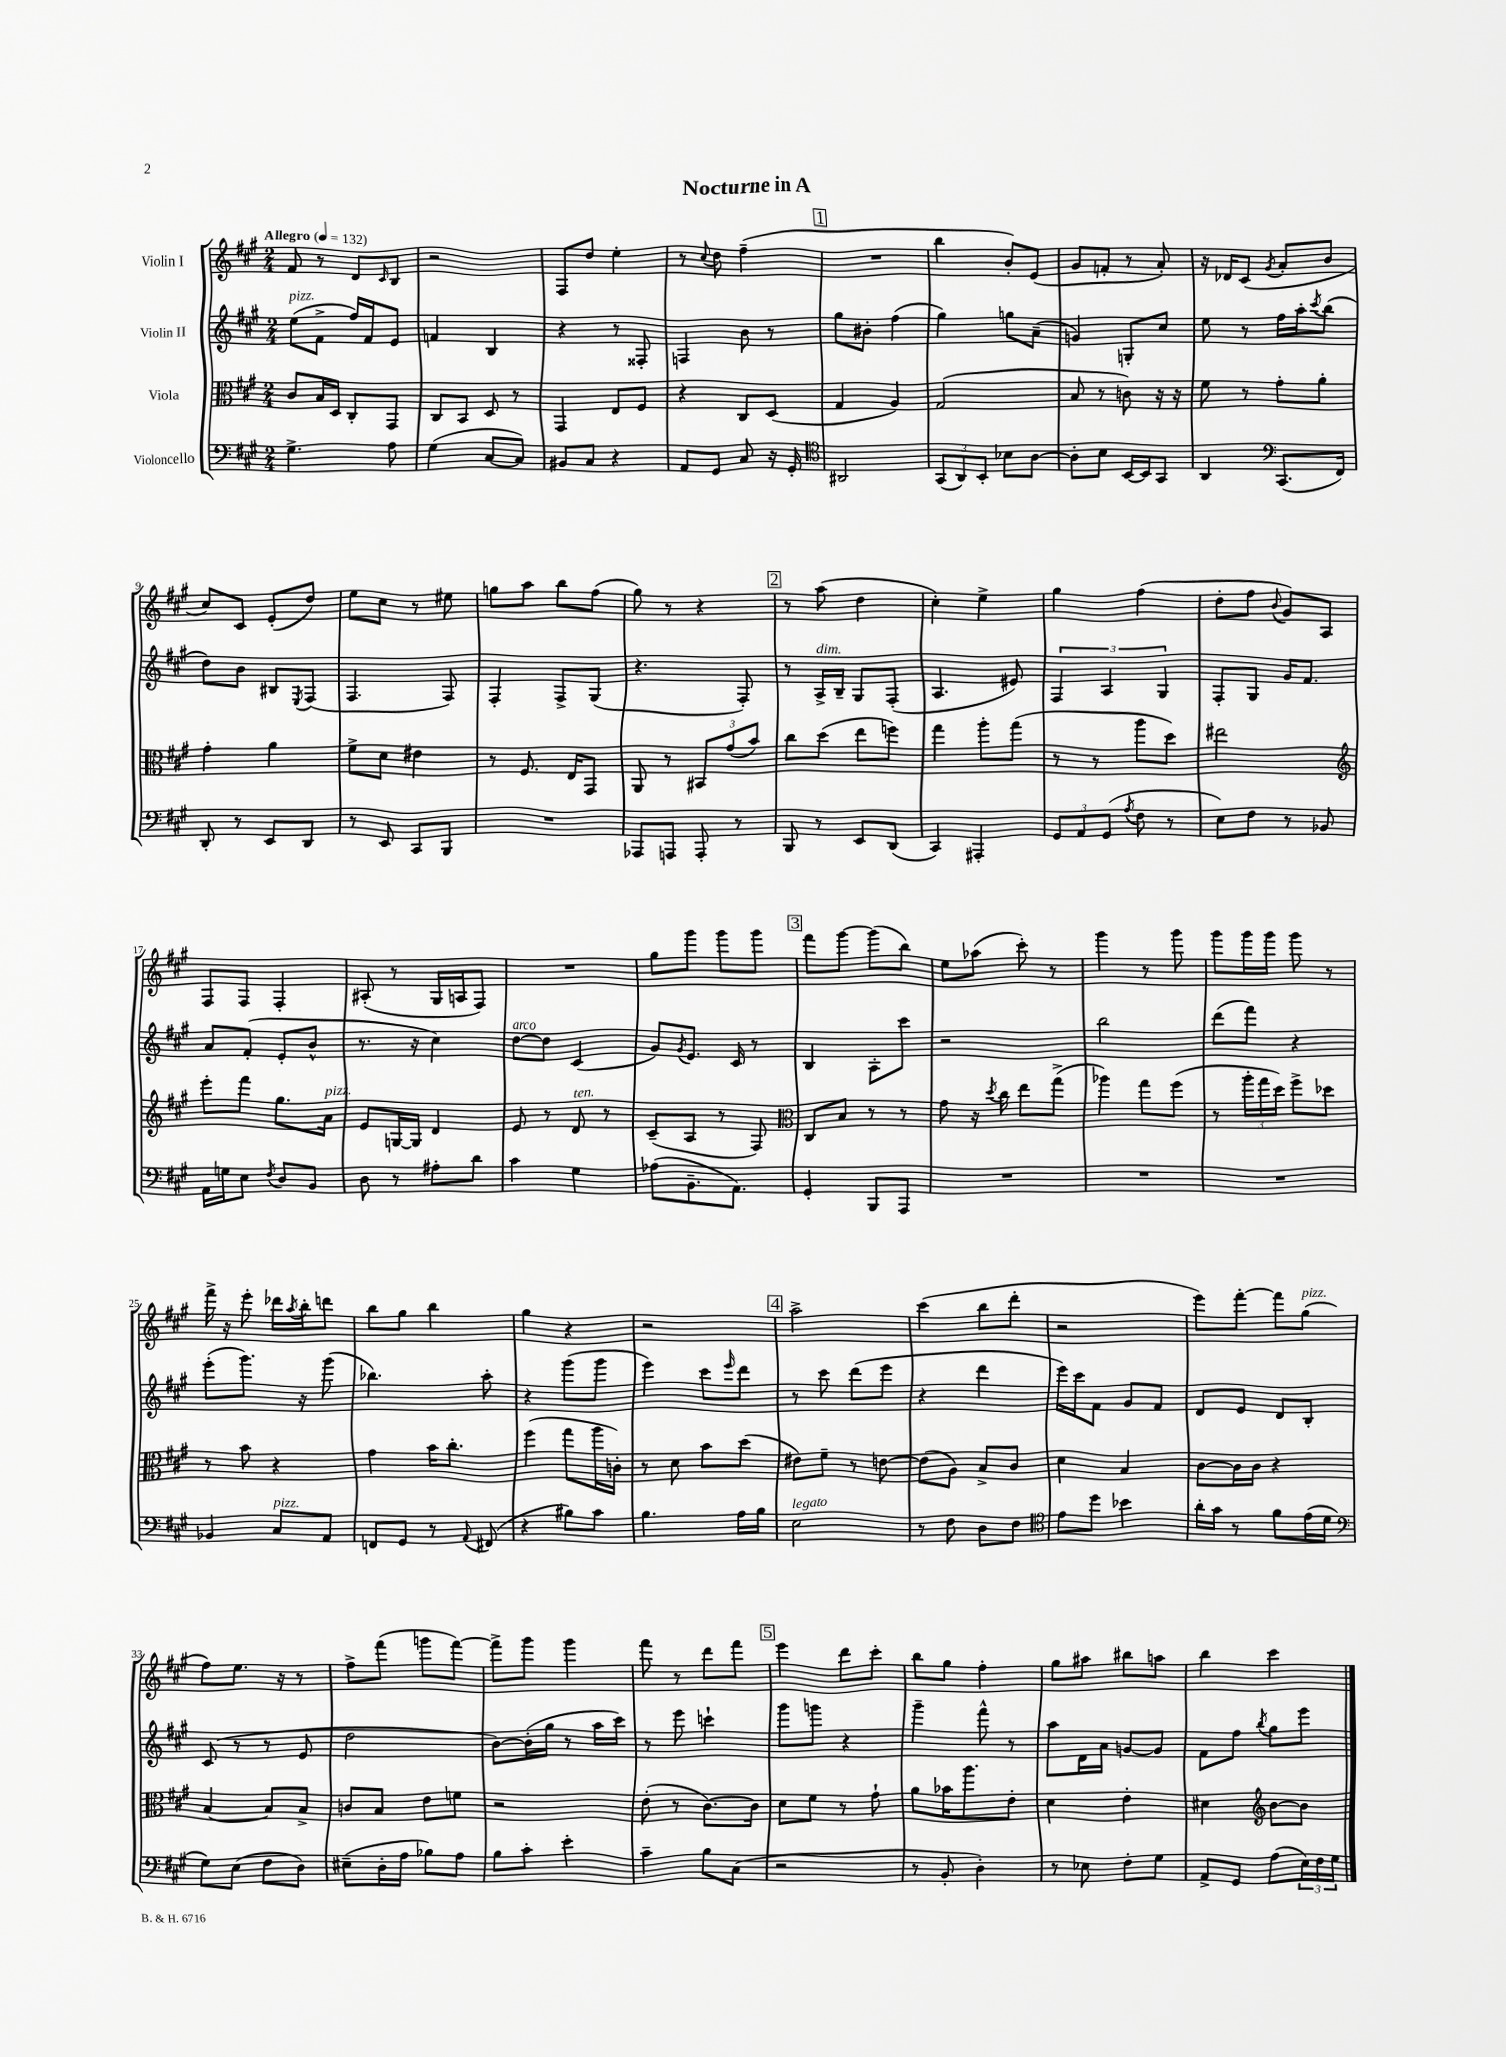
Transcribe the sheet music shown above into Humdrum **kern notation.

**kern	**kern	**kern	**kern
*staff4	*staff3	*staff2	*staff1
*clefF4	*clefC3	*clefG2	*clefG2
*k[f#c#g#]	*k[f#c#g#]	*k[f#c#g#]	*k[f#c#g#]
*M2/4	*M2/4	*M2/4	*M2/4
*MM132	*MM132	*MM132	*MM132
4.G#^	8c#	(8ee	8f#
.	16B	8f#^	8r
.	16D	.	.
.	8C#'	16ff#)	8d
.	.	16f#	.
.	.	.	16qqc#
8A	8GG#	8e	8B
=	=	=	=
(4G#	8C#	4f	2r
.	8BB	.	.
[8C#	8D	4B	.
8C#])	8r	.	.
=	=	=	=
8BB#	4GG#	4r	8F#
8C#	.	.	8dd
4r	8E	8r	4ee'
.	8F#	8F##'	.
=	=	=	=
8AA	4r	4F	8r
.	.	.	8qqcc#
8GG#	.	.	8dd
8C#	8C#	8b	(4ff#~
16r	(8D	8r	.
16GG#'	.	.	.
=	=	=	=
*clefC4	*	*	*
2AA#	4G#	8gg#	2r
.	.	8b#'	.
.	4A)	(4ff#	.
=	=	=	=
(12GG#	(2G#	4gg#)	4bb
12AA)	.	.	.
12BB'	.	.	.
8B-	.	8gg	8b')
[8A	.	(8a~	(8e
=	=	=	=
8A']	8B	4g)	8g#
8B	8r	.	8f'
[16BB	8c)	8G'	8r
16BB]	.	.	.
8GG#	16r	8cc#	8a')
.	16r	.	.
=	=	=	=
4AA	8f#	8ee	16r
.	.	.	16d-
.	8r	8r	(8c#
*clefF4	*	*	*
.	.	.	8qg#
(8.CC#	8g#'	16ff#	8a'
.	.	16aa'	.
.	.	8qccc#	.
.	8a'	(8bb	8b
16FF#)	.	.	.
=	=	=	=
8DD'	4g#'	8dd)	8cc#)
8r	.	8b	8c#
8EE	4a	8B#	(8e'
.	.	8qE	.
8DD	.	(8F#	8dd)
=	=	=	=
8r	8f#^	4.F#	8ee
8EE	8d	.	8cc#
8CC#	4e#	.	8r
8BBB	.	8F#)	8ee#
=	=	=	=
2r	8r	4F#'	8gg
.	8.F#	.	8aa
.	.	8F#^	8bb
.	16E	.	.
.	8GG#	(8G#	(8ff#
=	=	=	=
8AAA-	8AA	4.r	8gg#)
8AAA	8r	.	8r
8AAA'	12BB#	.	4r
.	(12g#	.	.
8r	.	8F#')	.
.	12b)	.	.
=	=	=	=
8BBB	8cc#	8r	8r
8r	(8dd	16A^	(8aa
.	.	16B~	.
8EE	8ee	8G#	4dd
(8DD	8ff)	(8F#'	.
=	=	=	=
4CC#)	4gg#	4.A	4cc#')
4AAA#'	8aa'	.	4ee^
.	(8gg#	8e#)	.
=	=	=	=
12GG#	8r	6F#	4gg#
12AA	.	.	.
.	8r	.	.
(12GG#	.	6A	.
8qA	.	.	.
8F#	8aa	.	(4ff#
.	.	6G#	.
8r	8dd)	.	.
=	=	=	=
8E)	2ee#	8F#'	8dd'
8F#	.	8G#	8ff#
.	.	.	8qqb
8r	.	16g#	8g#)
.	.	8.f#	.
8BB-	.	.	8A
=	=	=	=
*	*clefG2	*	*
16AA	8eee'	8a	8F#
16G	.	.	.
8E	8fff#	(8f#'	8F#
8qF#	.	.	.
8D	8.gg#	8e'	4F#'
8BB	.	8b^^	.
.	16a	.	.
=	=	=	=
8D	8e	8.r	(8A#'
8r	[16G	.	8r
.	16G]	16r	.
8A#'	4d	4cc#)	16G#
.	.	.	16A
8d	.	.	8F#)
=	=	=	=
4c#	8e	[8dd	2r
.	8r	8dd]	.
4G#	8d	(4c#	.
.	8r	.	.
=	=	=	=
(8A-	(8c#~	8g#)	8gg#
.	.	8qg#	.
8.BB~	8A	8.e	8ggg#
.	8r	.	8ggg#
8.AA)	.	16c#	.
.	8F#)	8r	8ggg#
=	=	=	=
*	*clefC3	*	*
4GG#'	8C#	4B	8fff#
.	8B	.	[8ggg#
8BBB	8r	8A'	(8ggg#]
8AAA	8r	8ccc#	8bb)
=	=	=	=
2r	8g#	2r	8ee
.	16r	.	(8aa-
.	8qdd	.	.
.	16cc#	.	.
.	8ee	.	8ccc#')
.	(8gg#^	.	8r
=	=	=	=
2r	4aa-)	2bb	4ggg#
.	8gg#	.	8r
.	(8ff#	.	8ggg#
=	=	=	=
2r	8r	(8ddd	8ggg#
.	24aa'	8fff#)	16ggg#
.	24gg#	.	.
.	.	.	16ggg#
.	24dd)	.	.
.	8ff#^	4r	8ggg#
.	8dd-	.	8r
=	=	=	=
4BB-	8r	(8eee'	16fff#^
.	.	.	16r
.	8b	8.ggg#)	8eee'
8C#	4r	.	16ddd-
.	.	.	8qaa
.	.	16r	16bb'
8AA	.	(8ggg#	8ddd
=	=	=	=
8FF	4g#	4.bb-)	8bb
8GG#	.	.	8gg#
8r	16b	.	4bb
.	8.cc#'	.	.
8qqAA	.	.	.
(8FF#	.	8aa'	.
=	=	=	=
4r	(4ff#	4r	4gg#
8B#)	8gg#	(8ggg#	4r
8c#	16aa	8ggg#	.
.	16c')	.	.
=	=	=	=
4.B	8r	4eee)	2r
.	8d	.	.
.	8b	8ccc#	.
.	.	16qqeee	.
16A	(8dd	8ddd	.
16B	.	.	.
=	=	=	=
2E	8e#)	8r	2aa^
.	8f#~	8ccc#	.
.	8r	(8ddd	.
.	[8e	8eee	.
=	=	=	=
8r	(8e]	4r	(4ccc#
8F#	8A)	.	.
8D	8B^	4ddd	8bb
8F#	8c#	.	8ddd'
=	=	=	=
*clefC4	*	*	*
8e	4d	16eee)	2r
.	.	16ccc#	.
8dd	.	8f#	.
4b-	4B	8g#	.
.	.	8f#	.
=	=	=	=
16a'	[8c#	8d	8eee)
16g#	.	.	.
8r	16c#]	8e	[8fff#'
.	16c#	.	.
8f#	4r	8d	8fff#]
(16e	.	8B'	(8gg#
16d	.	.	.
=	=	=	=
*clefF4	*	*	*
8G#)	[4B	(8c#	8ff#)
(8E	.	8r	8.ee
8F#	8B]	8r	.
.	.	.	16r
8D)	8B^	8e	8r
=	=	=	=
(8E#~	8c	2dd	8ff#^
16D'	8B	.	(8fff#
16A	.	.	.
8B-)	8e	.	8ggg
8A	8f	.	[8fff#)
=	=	=	=
8B	2r	[8b)	8fff#^]
8c#'	.	(16b']	8ggg#
.	.	16gg#	.
4e'	.	8r	4ggg#
.	.	16aa	.
.	.	16ccc#)	.
=	=	=	=
4c#~	(8e'	8r	8fff#
.	8r	8eee	8r
8B	[8.c#)	4ccc`	8ddd
(8C#	.	.	8fff#
.	16c#]	.	.
=	=	=	=
2r	8d	8ggg#	4eee
.	8f#	8ggg	.
.	8r	4r	8ddd
.	8g#`	.	8ccc#'
=	=	=	=
8r	8a	4ggg#~	8bb
8BB'	16b-	.	8gg#
.	8.aa	.	.
4D')	.	8fff#^^	4ff#'
.	8e'	8r	.
=	=	=	=
8r	4d	8aa	8gg#
8E-	.	16d	8aa#
.	.	16a	.
8F#'	4e'	[8g	8bb#
8G#	.	8g]	8aa
=	=	=	=
8AA^	4d#	8f#	4bb
8GG#	.	8ff#	.
*	*clefG2	*	*
.	.	8qbb	.
(8A	[8b	8gg#	4ccc#
24E)	8b]	8eee	.
24F#	.	.	.
24G#	.	.	.
==	==	==	==
*-	*-	*-	*-
